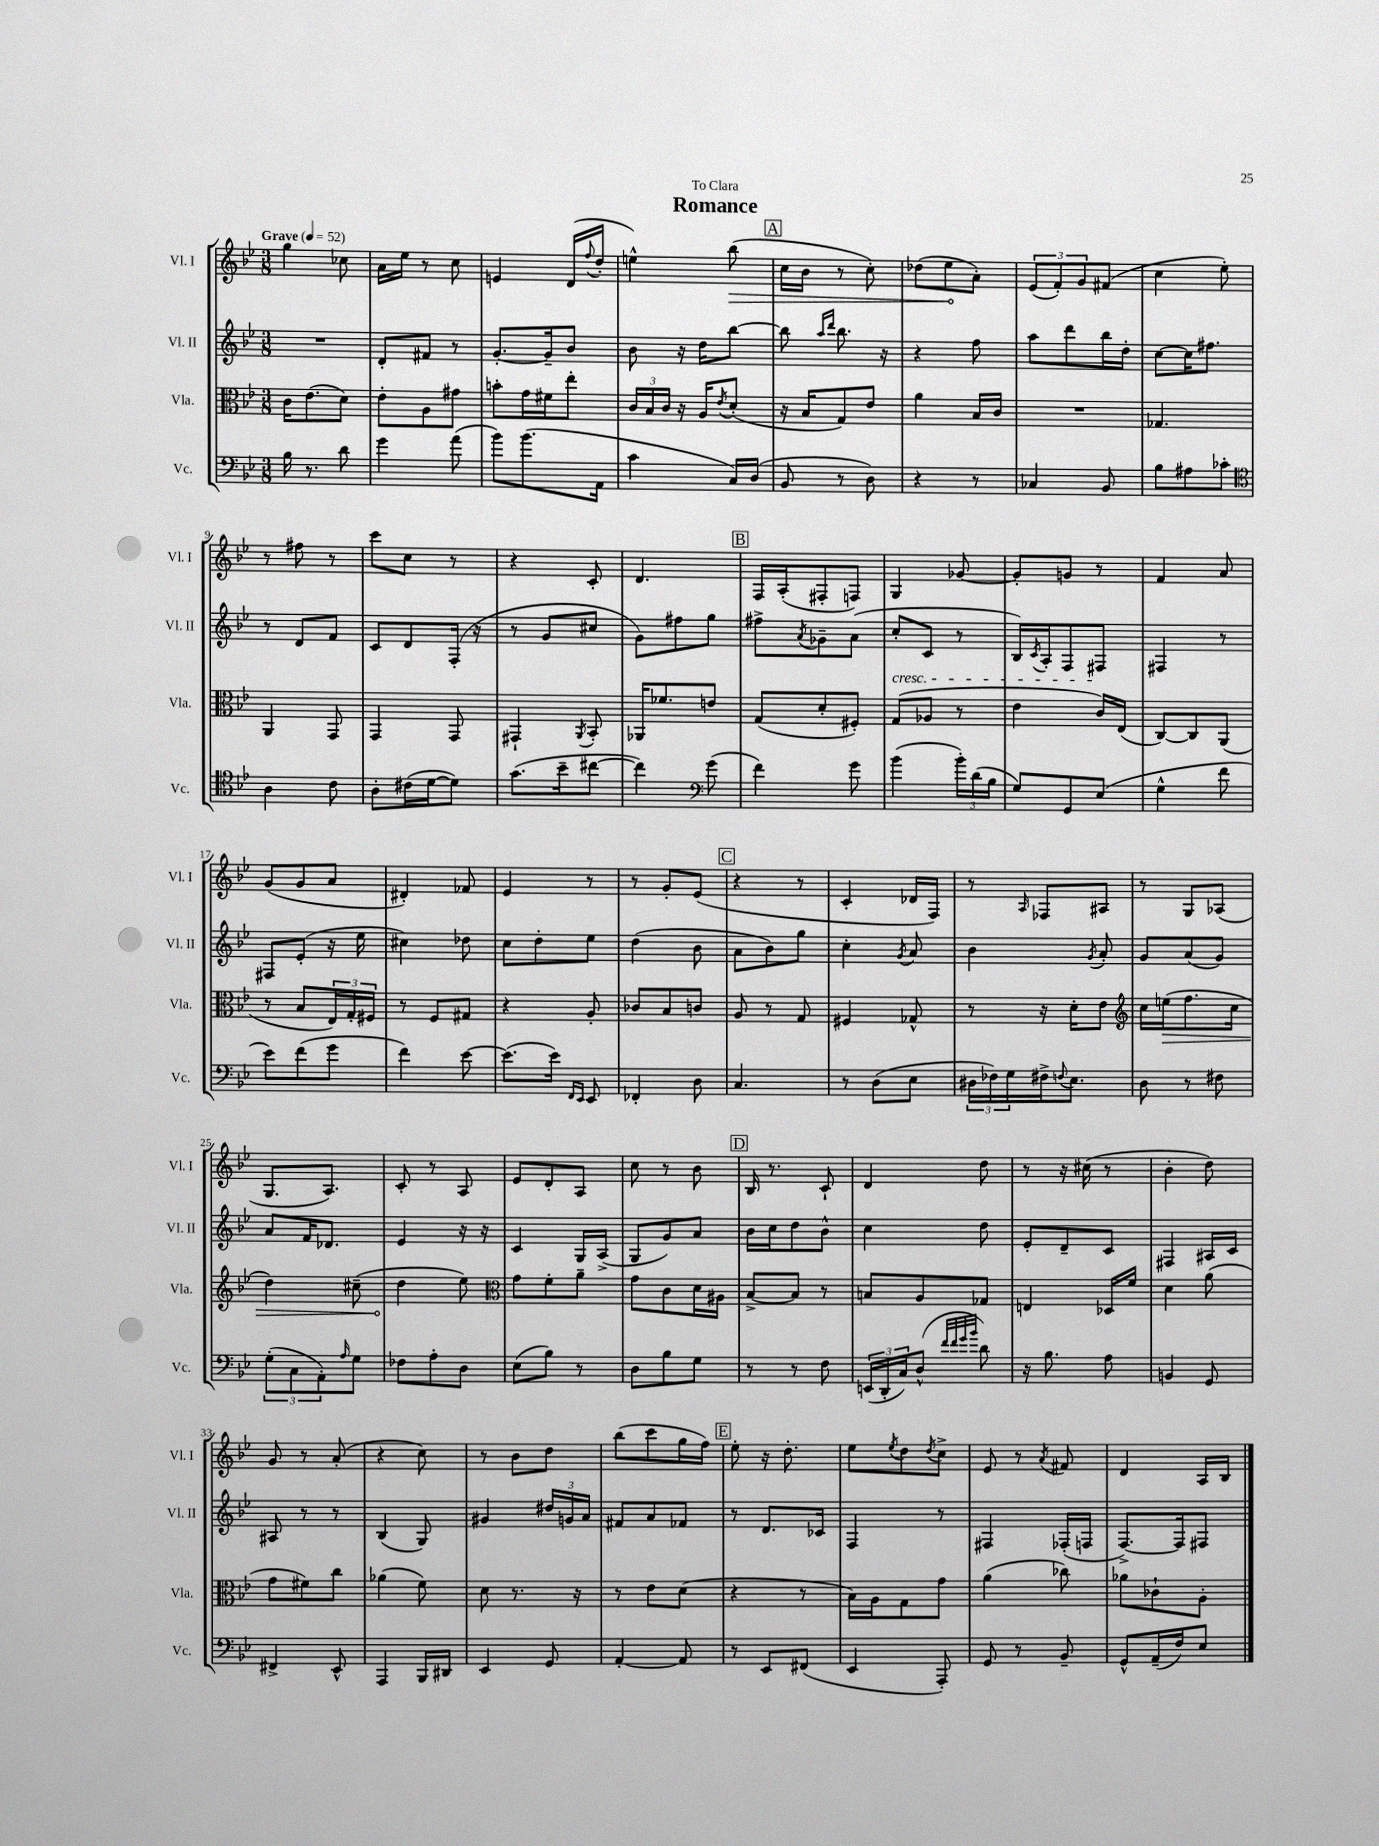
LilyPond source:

\header { title = "Romance" dedication = "To Clara" }
<<
\new StaffGroup <<
\new Staff = "s0" \with { instrumentName = "Vl. I" shortInstrumentName = "Vl. I" } {
    \clef treble \key bes \major \numericTimeSignature \time 3/8 \tempo "Grave" 4 = 52
    g''4 ces''8 |
    a'16 ees''16 r8 c''8 |
    e'4 d'16( \appoggiatura { f''8 } d''16-. |
    e''4-^) \once \override Hairpin.circled-tip = ##t bes''8\>( |
    \mark \markup { \box "A" } c''16 bes'16 r8 c''8-.) |
    des''8( ees''8\! a'8-.) |
    \tuplet 3/2 { ees'8( f'8-.) g'8 } fis'8( |
    c''4 ees''8-.) |
    r8 fis''8 r8 |
    c'''8 c''8 r8 |
    r4 c'8-. |
    d'4. |
    \mark \markup { \box "B" } f16 a16-.( fis8-. f8) |
    g4 ges'8~ |
    ges'8-. g'8 r8 |
    f'4 a'8 |
    g'8( g'8 a'8 |
    dis'4-.) fes'8 |
    ees'4 r8 |
    r8 g'8-. ees'8( |
    \mark \markup { \box "C" } r4 r8 |
    c'4-. des'16 f16) |
    r8 \grace { a16 } fes8 ais8 |
    r8 g8 aes8( |
    g8. a8.) |
    c'8-. r8 a8 |
    ees'8 d'8-. a8 |
    c''8 r8 bes'8 |
    \mark \markup { \box "D" } bes16 r8. c'8-! |
    d'4 d''8 |
    r8 r16 cis''16( r8 |
    bes'4-. d''8) |
    g'8 r8 a'8-.( |
    r4 c''8) |
    r8 bes'8 d''8 |
    bes''8( c'''8 g''16 f''16) |
    \mark \markup { \box "E" } ees''8-. r16 d''8.-. |
    ees''8 \acciaccatura { ees''8 } d''8 \acciaccatura { d''8 } c''8-> |
    ees'8 r8 \acciaccatura { a'8 } fis'8 |
    d'4 a16 bes16 \bar "|." |
}
\new Staff = "s1" \with { instrumentName = "Vl. II" shortInstrumentName = "Vl. II" } {
    \clef treble \key bes \major \numericTimeSignature \time 3/8
    R4. |
    d'8-. fis'8 r8 |
    g'8.~-. g'16-- bes'8 |
    bes'8 r16 d''16 bes''8~ |
    \mark \markup { \box "A" } bes''8 \grace { a''16 d'''16 } bes''8. r16 |
    r4 f''8 |
    a''8 d'''8 bes''16 d''16-. |
    c''8~ c''16 fis''8. |
    r8 d'8 f'8 |
    c'8 d'8 f16-.( r16 |
    r8 g'8 cis''8 |
    g'8) fis''8 g''8 |
    \mark \markup { \box "B" } fis''8-> \acciaccatura { a'8 } ges'8-- a'8( |
    c''8-.\cresc c'8 r8 |
    bes16) \acciaccatura { c'8 } a16-. f8 fis8\! |
    fis4 r8 |
    fis8 ees'8-.( r16 ees''16 |
    cis''4) des''8 |
    c''8 d''8-. ees''8 |
    d''4( bes'8 |
    \mark \markup { \box "C" } a'8 bes'8) g''8 |
    c''4-. \acciaccatura { g'8 } a'8 |
    bes'4 \acciaccatura { g'8 } a'8-. |
    g'8 a'8( g'8) |
    a'8 f'16 des'8. |
    ees'4 r16 r16 |
    c'4 g16 a16->( |
    g8 g'8) a'8 |
    \mark \markup { \box "D" } bes'16 c''16 d''8 bes'8-^ |
    c''4 d''8 |
    ees'8-. d'8-- c'8 |
    fis4 ais16 c'16 |
    ais8 r8 r8 |
    bes4( g8) |
    gis'4 \tuplet 3/2 { dis''16 g'16 a'16 } |
    fis'8 a'8 fes'8 |
    \mark \markup { \box "E" } r8 d'8. ces'16 |
    f4 r8 |
    fis4 fes16-.( f16 |
    f8.~->) f16 fis8 \bar "|." |
}
\new Staff = "s2" \with { instrumentName = "Vla." shortInstrumentName = "Vla." } {
    \clef alto \key bes \major \numericTimeSignature \time 3/8
    c'16 ees'8.( d'8) |
    ees'8-. a8 gis'8 |
    b'8-. g'16 fis'16 ees''8-. |
    \tuplet 3/2 { c'16 bes16 c'16 } r16 a16 \acciaccatura { ees'8 } d'8-.( |
    \mark \markup { \box "A" } r16 bes16 g8) ees'8 |
    a'4 bes16 c'16 |
    R4. |
    ges4. |
    a,4 g,8 |
    g,4 g,8 |
    gis,4-! \acciaccatura { a,8 } bes,8-. |
    aes,16 fes'8. e'8 |
    \mark \markup { \box "B" } g8( d'8-. fis8-.) |
    g8( aes8 r8 |
    ees'4 c'16) ees16( |
    c8~) c8 a,8( |
    r8 bes8 \tuplet 3/2 { ees16) g16-. fis16 } |
    r8 f8 gis8 |
    r4 a8-. |
    ces'8 bes8 c'8 |
    \mark \markup { \box "C" } a8 r8 g8 |
    fis4 ges8-^ |
    r8 r16 d'16-. ees'8 |
    \clef treble c''16 \once \override Hairpin.circled-tip = ##t e''16\>( f''8. c''16 |
    d''4) cis''8--( |
    d''4\! ees''8) |
    \clef alto g'8 f'8-. a'8-- |
    g'8 c'8 d'16 ais16 |
    \mark \markup { \box "D" } bes8~-> bes8 r8 |
    b8 a8 ges8 |
    e4 des16 f'16 |
    d'4 a'8( |
    g'8 fis'8) c''8 |
    aes'4( f'8) |
    d'8 r8. r16 |
    r8 ees'8 d'8( |
    \mark \markup { \box "E" } r4 r8 |
    bes16) a16 g8 g'8 |
    a'4( ces''8) |
    aes'8 ces'8-! a8-. \bar "|." |
}
\new Staff = "s3" \with { instrumentName = "Vc." shortInstrumentName = "Vc." } {
    \clef bass \key bes \major \numericTimeSignature \time 3/8
    bes16 r8. d'8 |
    g'4 a'8( |
    bes'8) bes'8.( a,16 |
    c'4 c16) d16( |
    \mark \markup { \box "A" } bes,8 r8 d8) |
    r4 r8 |
    ces4 bes,8 |
    bes8 ais8 ces'8-. |
    \clef tenor a4 c'8 |
    a8-. cis'16( d'16~ d'8) |
    g'8.( bes'16-- cis''8~ |
    cis''4) \clef bass g'8( |
    \mark \markup { \box "B" } f'4) g'8 |
    bes'4( \tuplet 3/2 { bes'16-.) d'16( bes16 } |
    g8) g,8 ees8( |
    g4-^ f'8 |
    ees'8) f'8( g'8 |
    f'4) ees'8~ |
    ees'8.( ees'16) \grace { f,16 ees,16 } ees,8 |
    fes,4-. d8 |
    \mark \markup { \box "C" } c4. |
    r8 d8( ees8 |
    \tuplet 3/2 { dis16 fes16) g16 } fis16-> \appoggiatura { f8 } ees8. |
    d8 r8 fis8 |
    \tuplet 3/2 { g8-.( c8 a,8-.) } \grace { a16 } g8 |
    fes8 a8-. d8 |
    ees8( bes8) r8 |
    d8 bes8 g8 |
    \mark \markup { \box "D" } r8 r8 f8 |
    \tuplet 3/2 { e,16( d,16-. c16) } d8-^( \grace { f'32 f'32 g'32 bes'32 } d'8) |
    r16 bes8. a8 |
    b,4 g,8 |
    fis,4-> ees,8-^ |
    a,,4 bes,,16 dis,16 |
    ees,4 g,8 |
    a,4~-. a,8 |
    \mark \markup { \box "E" } r8 ees,8 fis,8( |
    ees,4 a,,8-.) |
    g,8 r8 bes,8-- |
    g,8-^ a,16--( f16) ees8 \bar "|." |
}
>>
>>
